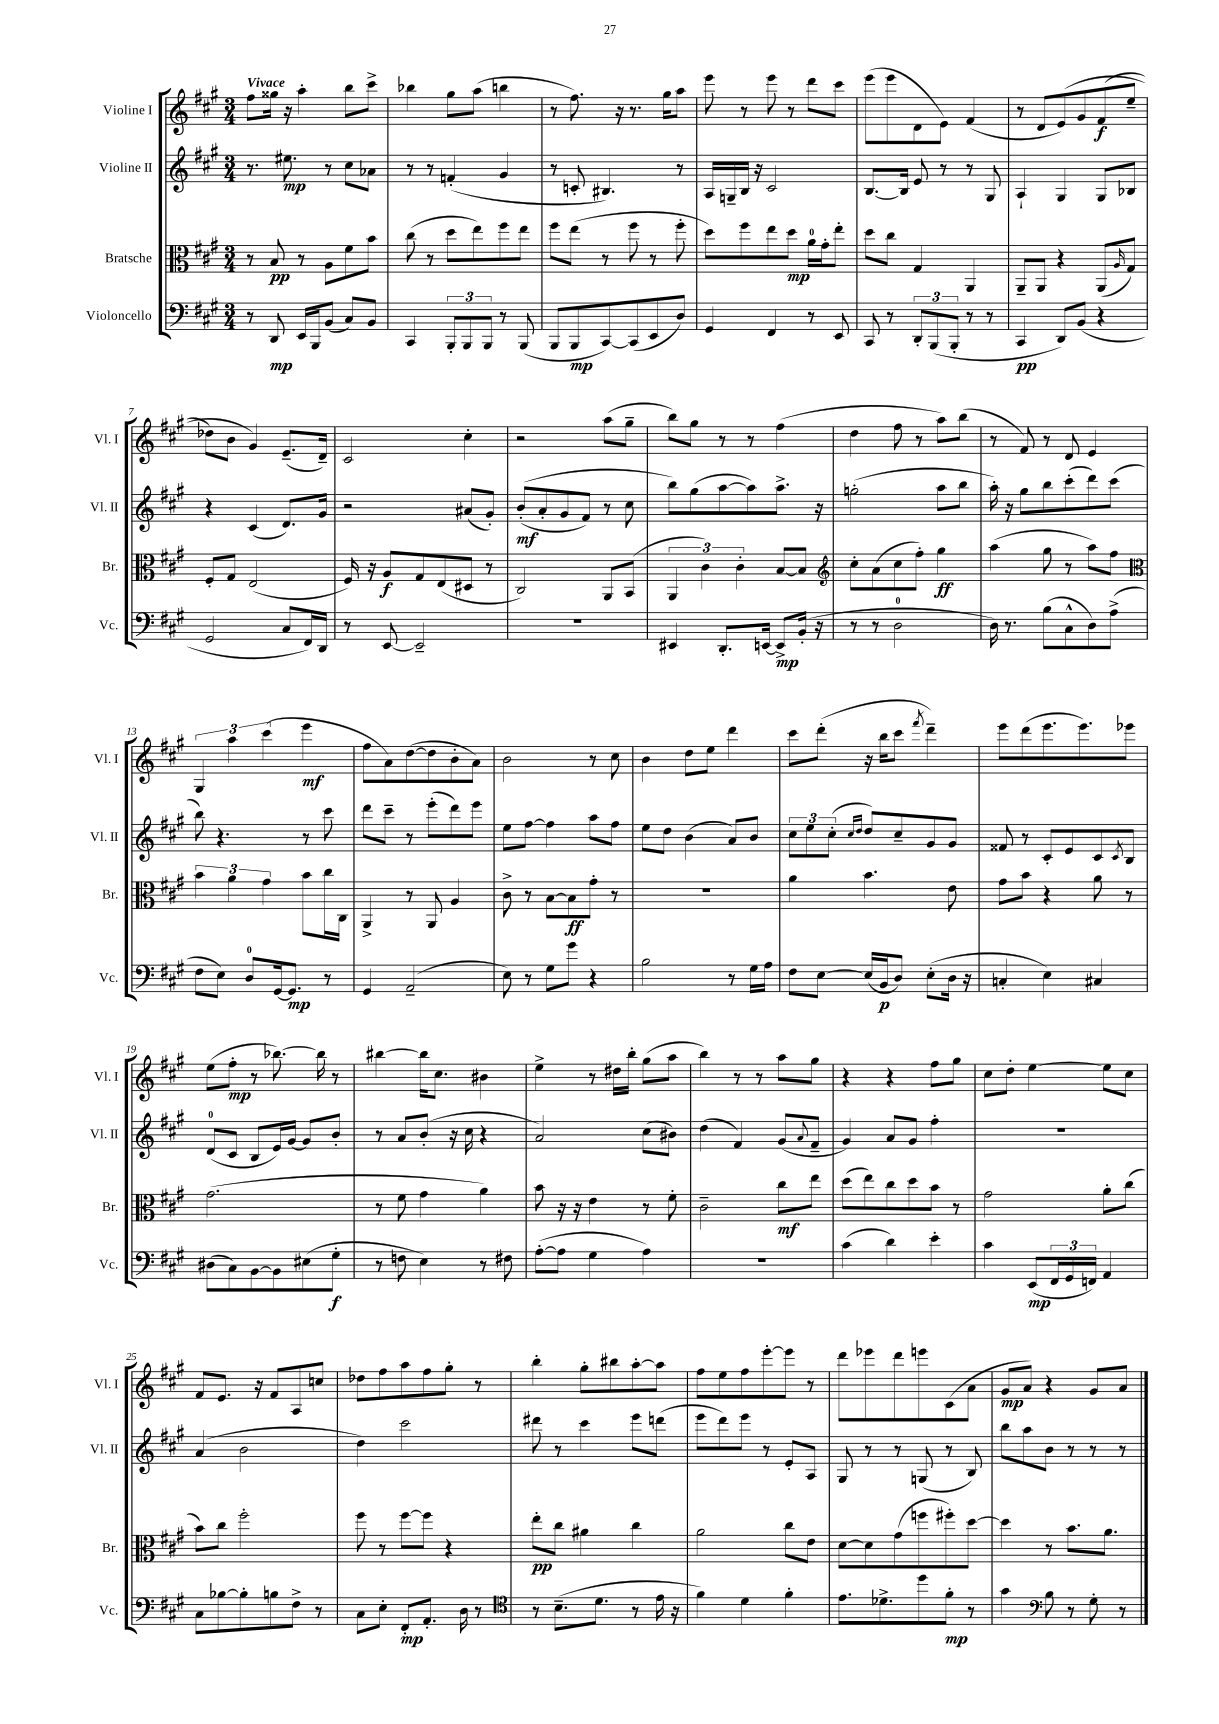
<<
\new StaffGroup <<
\new Staff = "s0" \with { instrumentName = "Violine I" shortInstrumentName = "Vl. I" } {
    \clef treble \key a \major \numericTimeSignature \time 3/4 \tempo "Vivace"
    fis''8 gisis''16 r16 a''4-. b''8 cis'''8-> |
    bes''4 gis''8 a''8( b''4 |
    r8 fis''8.) r16 r8. gis''16 a''8 |
    e'''8 r8 e'''8 r8 d'''8 cis'''8 |
    e'''8( e'''8 d'8 e'8) fis'4( |
    r8 d'8 e'8)\( gis'8 fis'8\f( e''8-- |
    des''8) b'8 gis'4\) e'8.--( d'16--) |
    cis'2 cis''4-. |
    r2 a''8( gis''8-- |
    b''8) gis''8 r8 r8 fis''4( |
    d''4 fis''8 r8 a''8) b''8( |
    r8 fis'8) r8 d'8 e'4 |
    \tuplet 3/2 { gis4 a''4 cis'''4( } e'''4\mf |
    fis''8 a'8) d''8~( d''8 b'8-. a'8) |
    b'2 r8 cis''8 |
    b'4 d''8 e''8 d'''4 |
    cis'''8 d'''8-.( r16 b''16 cis'''8 \acciaccatura { fis'''8 } d'''4--) |
    e'''8 d'''8( e'''8. e'''8.) ees'''8 |
    e''8( fis''8-.\mp r8 bes''8.~) bes''16 r8 |
    bis''4~ bis''16 cis''8. bis'4 |
    e''4-> r8 dis''16 b''16-. gis''8( a''8 |
    b''4) r8 r8 a''8 gis''8 |
    r4 r4 fis''8 gis''8 |
    cis''8 d''8-. e''4~ e''8 cis''8 |
    fis'8 e'8. r16 fis'8 a8 c''8 |
    des''8 fis''8 a''8 fis''8 gis''8-. r8 |
    b''4-. gis''8-. bis''8 a''8~-. a''8 |
    fis''8 e''8 fis''8 e'''8~-. e'''8 r8 |
    d'''8 ees'''8 d'''8 e'''8 cis'8( a'8 |
    gis'8\mp a'8) r4 gis'8 a'8 \bar "|." |
}
\new Staff = "s1" \with { instrumentName = "Violine II" shortInstrumentName = "Vl. II" } {
    \clef treble \key a \major \numericTimeSignature \time 3/4
    r8. eis''8.\mp r8 cis''8 aes'8 |
    r8 r8 f'4-.( gis'4 |
    r8 c'8-. bis4.) r8 |
    a16 g16-- b16 r16 cis'2 |
    b8.~ b16 e'8 r8 r8 gis8 |
    a4-! gis4 gis8 bes8 |
    r4 cis'4( d'8.) gis'16 |
    r2 ais'8( gis'8-.) |
    b'8-.\mf(\( a'8-. gis'8 fis'8) r8 cis''8 |
    b''8\) gis''8( a''8~ a''8) a''8.-> r16 |
    g''2-.( a''8 b''8 |
    a''16-.) r16 gis''8 b''8 cis'''8-.( d'''8) cis'''8( |
    b''8) r4. r8 cis'''8 |
    d'''8 cis'''8-- r8 e'''8-.( d'''8) e'''8 |
    e''8 fis''8~ fis''4 a''8 fis''8 |
    e''8 d''8 b'4( a'8) b'8 |
    \tuplet 3/2 { cis''8 e''8 cis''8-.( } \grace { cis''16 d''16 } d''8) cis''8-- gis'8 gis'8 |
    fisis'8 r8 cis'8-. e'8 cis'8 \acciaccatura { cis'8 } b8 |
    d'8-0( cis'8 b8 e'16) gis'16~ gis'8 b'8-. |
    r8 a'8 b'8-.( r16 cis''16 r4 |
    a'2) cis''8( bis'8) |
    d''4( fis'4) gis'8( \appoggiatura { a'8 } fis'8-- |
    gis'4) a'8 gis'8 fis''4-. |
    R2. |
    a'4( b'2 |
    d''4) cis'''2 |
    dis'''8 r8 cis'''4 e'''8 d'''8( |
    e'''8 d'''8) e'''8 r8 e'8-. a8 |
    gis8 r8 r8 g8( r8 b8) |
    b''8 a''8 b'8 r8 r8 r8 \bar "|." |
}
\new Staff = "s2" \with { instrumentName = "Bratsche" shortInstrumentName = "Br." } {
    \clef alto \key a \major \numericTimeSignature \time 3/4
    r8 b8\pp r8 a8 fis'8 b'8 |
    cis''8( r8 d''8 e''8) fis''8 e''8 |
    fis''8 e''8( r8 fis''8 r8 fis''8-. |
    d''8) fis''8 e''8 d''8\mp a'16-0 gis'16-. e''8-. |
    d''8 cis''8 gis4 a,4 |
    a,8-- a,8 r4 a,8( \grace { a16 } gis8) |
    fis8-. gis8 e2( |
    fis16) r16 a8\f gis8 e8( dis8 r8 |
    cis2) a,8 b,8( |
    \tuplet 3/2 { a,4 cis'4) cis'4-. } b8~ b8 |
    \clef treble cis''8-. a'8( cis''8 fis''8-.) gis''4\ff |
    a''4( gis''8 r8 a''8) fis''8 |
    \clef alto \tuplet 3/2 { b'4 a'4 gis'4 } b'8 cis''16 cis16 |
    a,4-> r8 a,8 a4 |
    cis'8-> r8 b8~ b8\ff gis'8-. r8 |
    R2. |
    a'4 b'4. e'8 |
    gis'8 b'8 r4 a'8 r8 |
    gis'2.( |
    r8 fis'8 gis'4 a'4) |
    b'8 r16 r16 e'4 r8 fis'8-. |
    cis'2-- cis''8\mf e''8 |
    d''8( e''8) cis''8 d''8 b'8 r8 |
    gis'2 a'8-. cis''8( |
    b'8) cis''8 fis''2-. |
    fis''8 r8 fis''8~ fis''8 r4 |
    e''8-.\pp cis''8 ais'4 cis''4 |
    a'2 cis''8 e'8 |
    d'8~ d'8 gis'8( f''8 fis''8-.) d''8~ |
    d''4 r8 b'8. a'8. \bar "|." |
}
\new Staff = "s3" \with { instrumentName = "Violoncello" shortInstrumentName = "Vc." } {
    \clef bass \key a \major \numericTimeSignature \time 3/4
    r8 d,8\mp e,16 b,,16 b,8( cis8) b,8 |
    cis,4 \tuplet 3/2 { b,,8-. b,,8 b,,8 } r8 b,,8( |
    b,,8 b,,8\mp cis,8~) cis,8( e,8 d8) |
    gis,4 fis,4 r8 e,8 |
    cis,8 r8 \tuplet 3/2 { d,8-. b,,8( b,,8-. } r8 r8 |
    cis,4\pp d,8) b,8( r4 |
    gis,2 cis8 fis,16) d,16 |
    r8 e,8~ e,2-- |
    R2. |
    eis,4 d,8.-. e,16~ e,8->\mp b,16-.( r16 |
    r8 r8 d2-0 |
    d16) r8. b8( cis8-^ d8) a8->( |
    fis8 e8) d8-0 gis,16~ gis,8.\mp r8 |
    gis,4 a,2--( |
    e8) r8 gis8 gis'8 r4 |
    b2 r8 gis16 a16 |
    fis8 e8~ e16( b,16\p d8) e8-.( d16 r16 |
    c4-. e4) cis4 |
    dis8( cis8) b,8~ b,8 eis8( gis8-.\f |
    r8 f8 e4) r8 fis8 |
    a8~-.( a8 gis4 a4) |
    R2. |
    cis'4( d'4) e'4-. |
    cis'4 e,8\mp( \tuplet 3/2 { fis,16 gis,16 f,16) } a,4 |
    cis8 bes8~ bes8-. b8 fis8-> r8 |
    cis8 e8-. fis,8-.\mp a,8.-. d16 r8 |
    \clef tenor r8 b8.--( d'8. r8 e'16 r16 |
    fis'4) d'4 fis'4-. |
    e'8. des'8.-> d''8 fis'8-.\mp r8 |
    gis'4 \clef bass b8 r8 gis8-. r8 \bar "|." |
}
>>
>>
